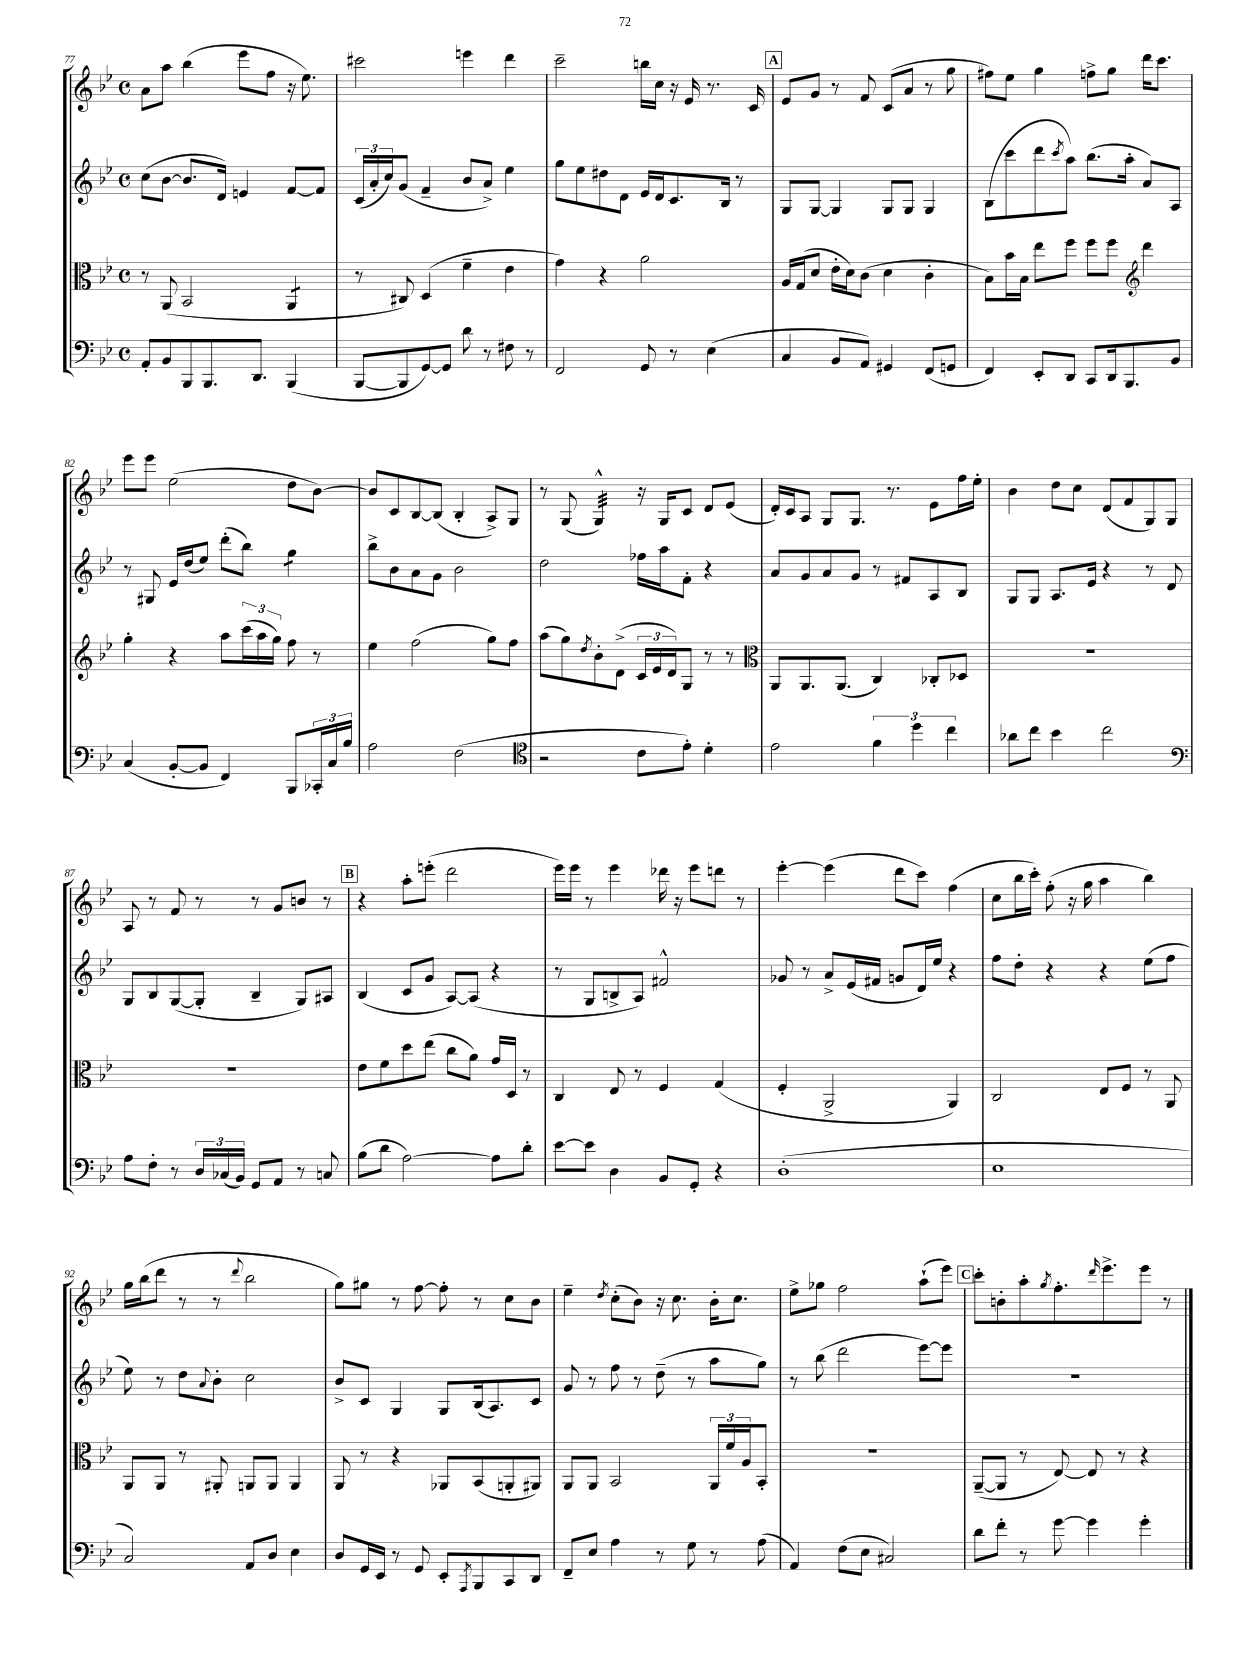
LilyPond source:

<<
\new StaffGroup <<
\new Staff = "s0" {
    \clef treble \key bes \major \defaultTimeSignature \time 4/4
    a'8 a''8 bes''4( ees'''8 f''8 r16 ees''8.) |
    cis'''2 e'''4 d'''4 |
    c'''2-- b''16 c''16 r16 ees'16 r8. c'16 |
    \mark \markup { \box "A" } ees'8 g'8 r8 f'8 c'8( a'8 r8 g''8 |
    fis''8) ees''8 g''4 f''8-> g''8 d'''16 c'''8. |
    ees'''8 ees'''8 ees''2( d''8 bes'8~) |
    bes'8 c'8 bes8~ bes8( bes4-. a8->) g8 |
    r8 g8( g4:32-^) r16 g16 c'8 d'8 ees'8( |
    d'16-.) c'16 a8 g8 g8. r8. ees'8 f''16 ees''16-. |
    bes'4 d''8 c''8 d'8( f'8 g8) g8 |
    a8 r8 f'8 r8 r8 g'8 b'8 r8 |
    \mark \markup { \box "B" } r4 a''8-. e'''8-.( d'''2 |
    ees'''16) ees'''16 r8 ees'''4 des'''16 r16 ees'''8 d'''8 r8 |
    ees'''4~-. ees'''4( d'''8 c'''8) f''4( |
    c''8 bes''16 c'''16-.) f''8-.( r16 g''16 a''4 bes''4) |
    g''16 bes''16( d'''8 r8 r8 \appoggiatura { d'''8 } bes''2 |
    g''8) gis''8 r8 f''8~ f''8-. r8 c''8 bes'8 |
    ees''4-- \acciaccatura { d''8 } c''8-.( bes'8) r16 c''8. bes'16-. c''8. |
    ees''8-> ges''8 f''2 a''8-!( ees'''8) |
    \mark \markup { \box "C" } c'''8-. b'8-. a''8-. \acciaccatura { g''8 } f''8.-. \grace { d'''16 } ees'''8.-> ees'''8 r8 \bar "|." |
}
\new Staff = "s1" {
    \clef treble \key bes \major \defaultTimeSignature \time 4/4
    c''8( bes'8~ bes'8. d'16) e'4 f'8~ f'8 |
    \tuplet 3/2 { c'16( a'16-. c''16) } g'8( f'4-- bes'8 a'8->) ees''4 |
    g''8 ees''8 dis''8 d'8 ees'16 d'16 c'8. bes16 r8 |
    \mark \markup { \box "A" } g8 g8~ g4 g8 g8 g4 |
    bes8( c'''8 d'''8 \acciaccatura { c'''8 } a''8) bes''8.( a''16-. a'8) a8 |
    r8 gis8 ees'16 d''16( ees''8) d'''8-.( bes''8) g''4:8 |
    bes''8-> bes'8 a'8 g'8 bes'2 |
    d''2 fes''16 a''16 f'8-. r4 |
    a'8 g'8 a'8 g'8 r8 fis'8 a8 bes8 |
    g8 g8 a8. ees'16 r4 r8 d'8 |
    g8 bes8 g8~( g8-. bes4-- g8) ais8 |
    \mark \markup { \box "B" } bes4( c'8 g'8 a8~) a8( r4 |
    r8 g8 b8-> a8) fis'2-^ |
    ges'8 r8 a'8-> ees'16( fis'16 g'8 d'16) ees''16 r4 |
    f''8 d''8-. r4 r4 ees''8( f''8 |
    ees''8) r8 d''8 \appoggiatura { a'8 } bes'8-. c''2 |
    bes'8-> c'8 g4 g8 bes16( a8.) c'8 |
    g'8 r8 f''8 r8 d''8--( r8 a''8 g''8) |
    r8 bes''8( d'''2 ees'''8~) ees'''8 |
    \mark \markup { \box "C" } R1 \bar "|." |
}
\new Staff = "s2" {
    \clef alto \key bes \major \defaultTimeSignature \time 4/4
    r8 a,8( bes,2 a,4:8 |
    r8 cis8) d4( f'4-- ees'4 |
    g'4) r4 a'2 |
    \mark \markup { \box "A" } a16 g16( d'8 ees'16-. d'16) c'8( d'4 c'4-. |
    bes8) bes'16 bes16 ees''8 f''8 f''8 f''8 \clef treble d'''4 |
    g''4-. r4 a''8 \tuplet 3/2 { c'''16( a''16 g''16) } f''8 r8 |
    ees''4 f''2( g''8) f''8 |
    a''8( g''8) \acciaccatura { d''8 } bes'8-. d'8->( \tuplet 3/2 { c'16 ees'16 d'16) } g8 r8 r8 |
    \clef alto a,8 a,8. a,8.( c4) ces8-. des8 |
    R1 |
    R1 |
    \mark \markup { \box "B" } ees'8 f'8 d''8 ees''8( c''8 a'8) g'16 d16 r8 |
    c4 ees8 r8 f4 g4( |
    f4-. a,2-> a,4) |
    c2 ees8 f8 r8 a,8 |
    a,8 a,8 r8 ais,8-. a,8 a,8 a,4 |
    a,8 r8 r4 aes,8 bes,8( a,8-. ais,8) |
    a,8 a,8 bes,2 \tuplet 3/2 { a,16 f'16 a16 } bes,8-. |
    R1 |
    \mark \markup { \box "C" } a,8~--( a,8 r8 ees8~) ees8 r8 r4 \bar "|." |
}
\new Staff = "s3" {
    \clef bass \key bes \major \defaultTimeSignature \time 4/4
    a,8-. bes,8 bes,,8 bes,,8. d,8. bes,,4( |
    bes,,8~ bes,,8 g,8~) g,8 d'8 r8 fis8 r8 |
    f,2 g,8 r8 ees4( |
    \mark \markup { \box "A" } c4 bes,8 a,8) gis,4 f,8( g,8 |
    f,4) ees,8-. d,8 c,8 d,16 bes,,8. bes,8 |
    c4( bes,8~-. bes,8 f,4) bes,,8 \tuplet 3/2 { ces,16-. c16 bes16 } |
    a2 f2( |
    \clef tenor r2 c'8 ees'8-.) d'4-. |
    ees'2 \tuplet 3/2 { f'4 d''4 c''4 } |
    aes'8 c''8 bes'4 c''2 |
    \clef bass a8 f8-. r8 \tuplet 3/2 { d16 ces16( bes,16) } g,8 a,8 r8 c8 |
    \mark \markup { \box "B" } bes8( d'8 a2~) a8 d'8-. |
    ees'8~ ees'8 d4 bes,8 g,8-. r4 |
    d1-.( |
    ees1 |
    c2) a,8 d8 ees4 |
    d8 g,16 ees,16 r8 g,8 ees,8-. \acciaccatura { a,,8 } bes,,8 c,8 d,8 |
    f,8-- ees8 a4 r8 g8 r8 a8( |
    a,4) f8( ees8 cis2) |
    \mark \markup { \box "C" } d'8 f'8-. r8 g'8~ g'4 g'4-. \bar "|." |
}
>>
>>
\layout { \context { \Score currentBarNumber = #77 } }
